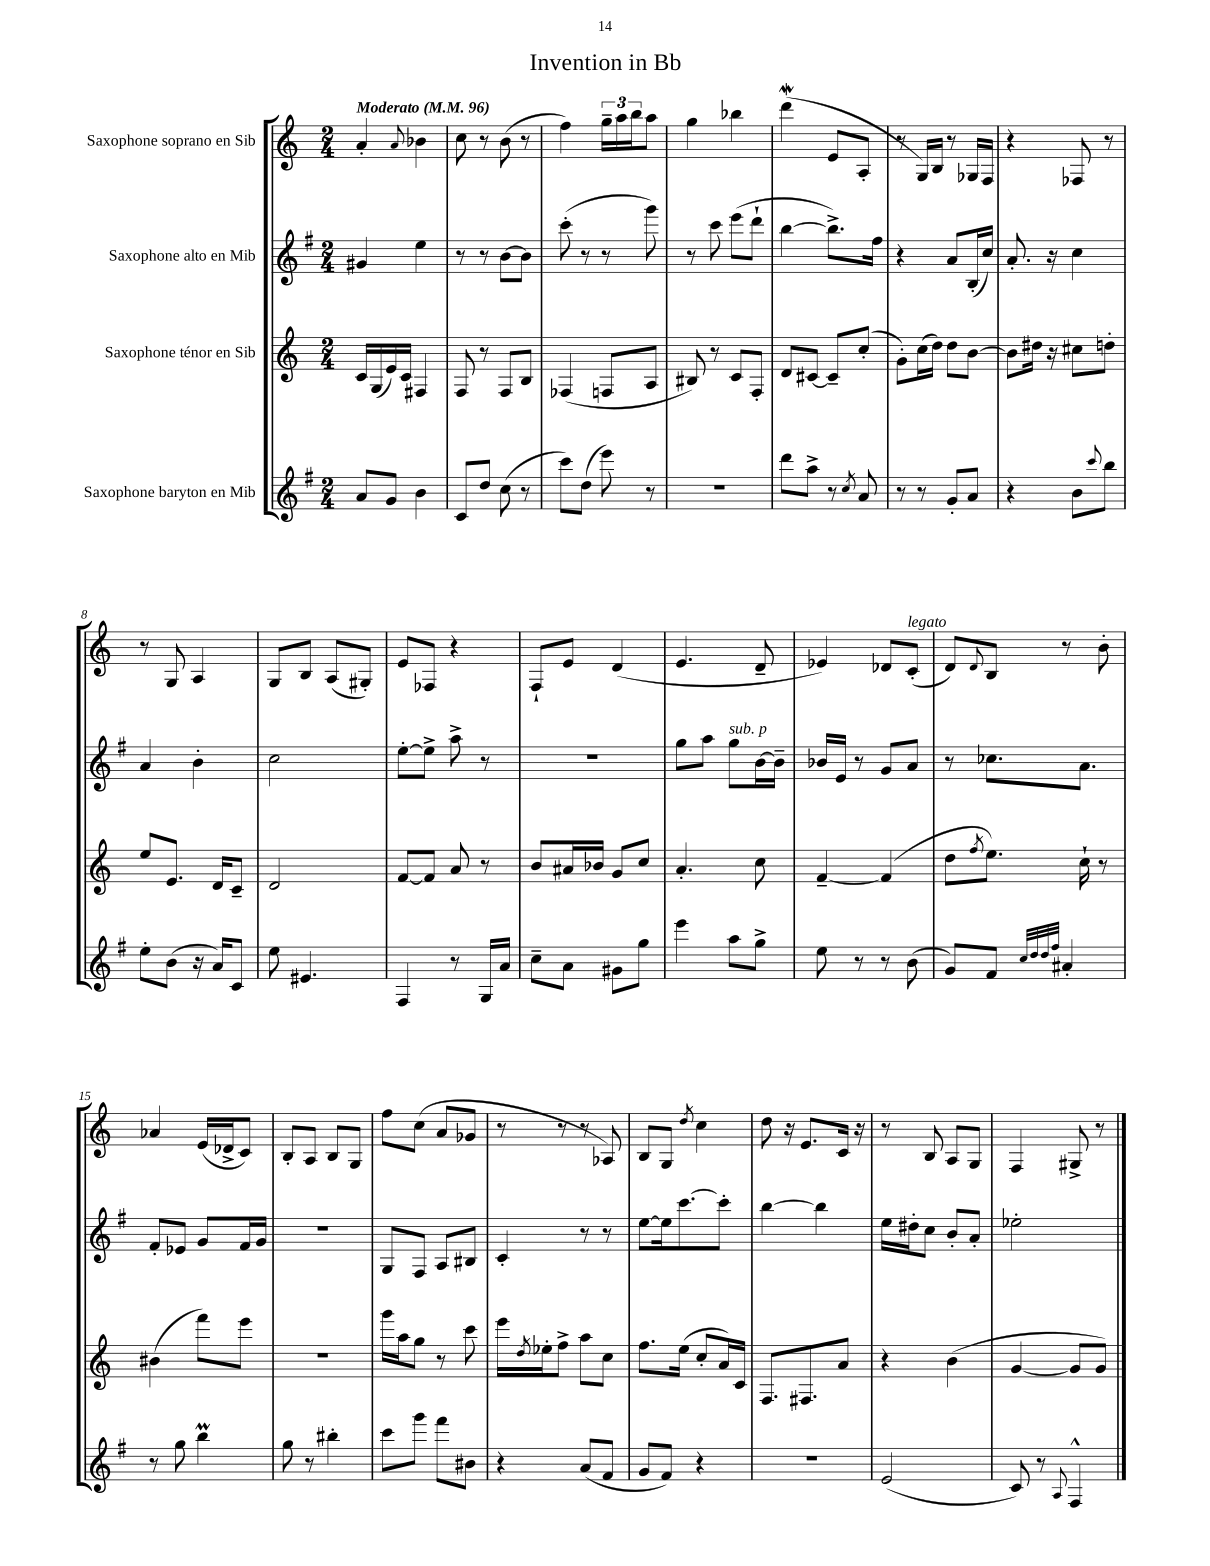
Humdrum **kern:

**kern	**kern	**kern	**kern
*staff4	*staff3	*staff2	*staff1
*clefG2	*clefG2	*clefG2	*clefG2
*k[f#]	*k[]	*k[f#]	*k[]
*M2/4	*M2/4	*M2/4	*M2/4
*MM96	*MM96	*MM96	*MM96
8a	16c	4g#	4a'
.	(16G	.	.
8g	16e)	.	.
.	16c	.	.
.	.	.	8qqa
4b	4F#	4ee	4b-
=	=	=	=
8c	8F	8r	8cc
8dd	8r	8r	8r
(8cc	8F	[8b	(8b
8r	8B	8b]	8r
=	=	=	=
8ccc)	(4F-	(8ccc'	4ff)
(8dd	.	8r	.
8eee)	8F	8r	24gg~
.	.	.	24aa
.	.	.	24bb
8r	8A	8ggg)	8aa
=	=	=	=
2r	8B#)	8r	4gg
.	8r	8ccc	.
.	8c	(8eee	4bb-
.	8F'	8ddd`	.
=	=	=	=
8ddd	8d	[4bb	(4ddd
8aa^	[8c#	.	.
8r	8c#~]	8.bb^])	8e
8qcc	.	.	.
8a	(8cc'	.	8A'
.	.	16ff#	.
=	=	=	=
8r	8g')	4r	8r
8r	(16cc	.	16G)
.	16dd)	.	16B
8g'	8dd	8a	8r
8a	[8b	(16B'	16G-
.	.	16cc)	16F
=	=	=	=
4r	8b]	8.a'	4r
.	16dd#	.	.
.	16r	16r	.
8b	8cc#	4cc	8F-
8qqccc	.	.	.
8bb	8dd'	.	8r
=	=	=	=
8ee'	8ee	4a	8r
(8b	8.e	.	8G
16r	.	4b'	4A
16a)	16d	.	.
8c	8c~	.	.
=	=	=	=
8ee	2d	2cc	8G
4.e#	.	.	8B
.	.	.	(8A
.	.	.	8G#')
=	=	=	=
4F#	[8f	[8ee'	8e
.	8f]	8ee^]	8F-
8r	8a	8aa^	4r
16G	8r	8r	.
16a	.	.	.
=	=	=	=
8cc~	8b	2r	8F`
8a	16a#	.	8e
.	16b-	.	.
8g#	8g	.	(4d
8gg	8cc	.	.
=	=	=	=
4eee	4.a'	8gg	4.e
.	.	8aa	.
8aa	.	8gg	.
8gg^	8cc	[16b	8d~
.	.	16b~]	.
=	=	=	=
8ee	[4f~	16b-	4e-)
.	.	16e	.
8r	.	8r	.
8r	(4f]	8g	8d-
(8b	.	8a	(8c'
=	=	=	=
8g)	8dd	8r	8d)
.	8qff	.	8qqd
8f#	8.ee)	8.cc-	8B
32qqcc	.	.	.
32qqdd	.	.	.
32qqdd	.	.	.
32qqff#	.	.	.
4a#'	.	.	8r
.	16cc`	8.a	.
.	8r	.	8b'
=	=	=	=
8r	(4b#	8f#'	4a-
8gg	.	8e-	.
4bb	8fff)	8g	(16e
.	.	.	16d-^
.	8eee	16f#	8c)
.	.	16g	.
=	=	=	=
8gg	2r	2r	8B'
8r	.	.	8A
4bb#'	.	.	8B
.	.	.	8G
=	=	=	=
8ccc	16ggg	8G	8ff
.	16aa	.	.
8ggg	8gg	8F#	(8cc
8fff#	8r	8A	8a
8b#	8ccc	8B#	8g-
=	=	=	=
4r	16eee	4c'	8r
.	8qdd	.	.
.	16ee-'	.	.
.	8ff^	.	8r
(8a	8aa	8r	8r
8f#	8cc	8r	8A-)
=	=	=	=
8g	8.ff	[8ee	8B
8f#)	.	16ee]	8G
.	(16ee	[8.ccc	.
.	.	.	8qdd
4r	8cc'	.	4cc
.	16a)	8ccc']	.
.	16c	.	.
=	=	=	=
2r	8.F	[4bb	8dd
.	.	.	16r
.	8.F#	.	8.e
.	.	4bb]	.
.	8a	.	16c
.	.	.	16r
=	=	=	=
(2e	4r	16ee	8r
.	.	16dd#'	.
.	.	8cc	8B
.	(4b	8b'	8A
.	.	8a'	8G
=	=	=	=
8c)	[4g	2ee-'	4F
8r	.	.	.
8qqA	.	.	.
4F#^^	8g]	.	8G#^
.	8g)	.	8r
==	==	==	==
*-	*-	*-	*-
